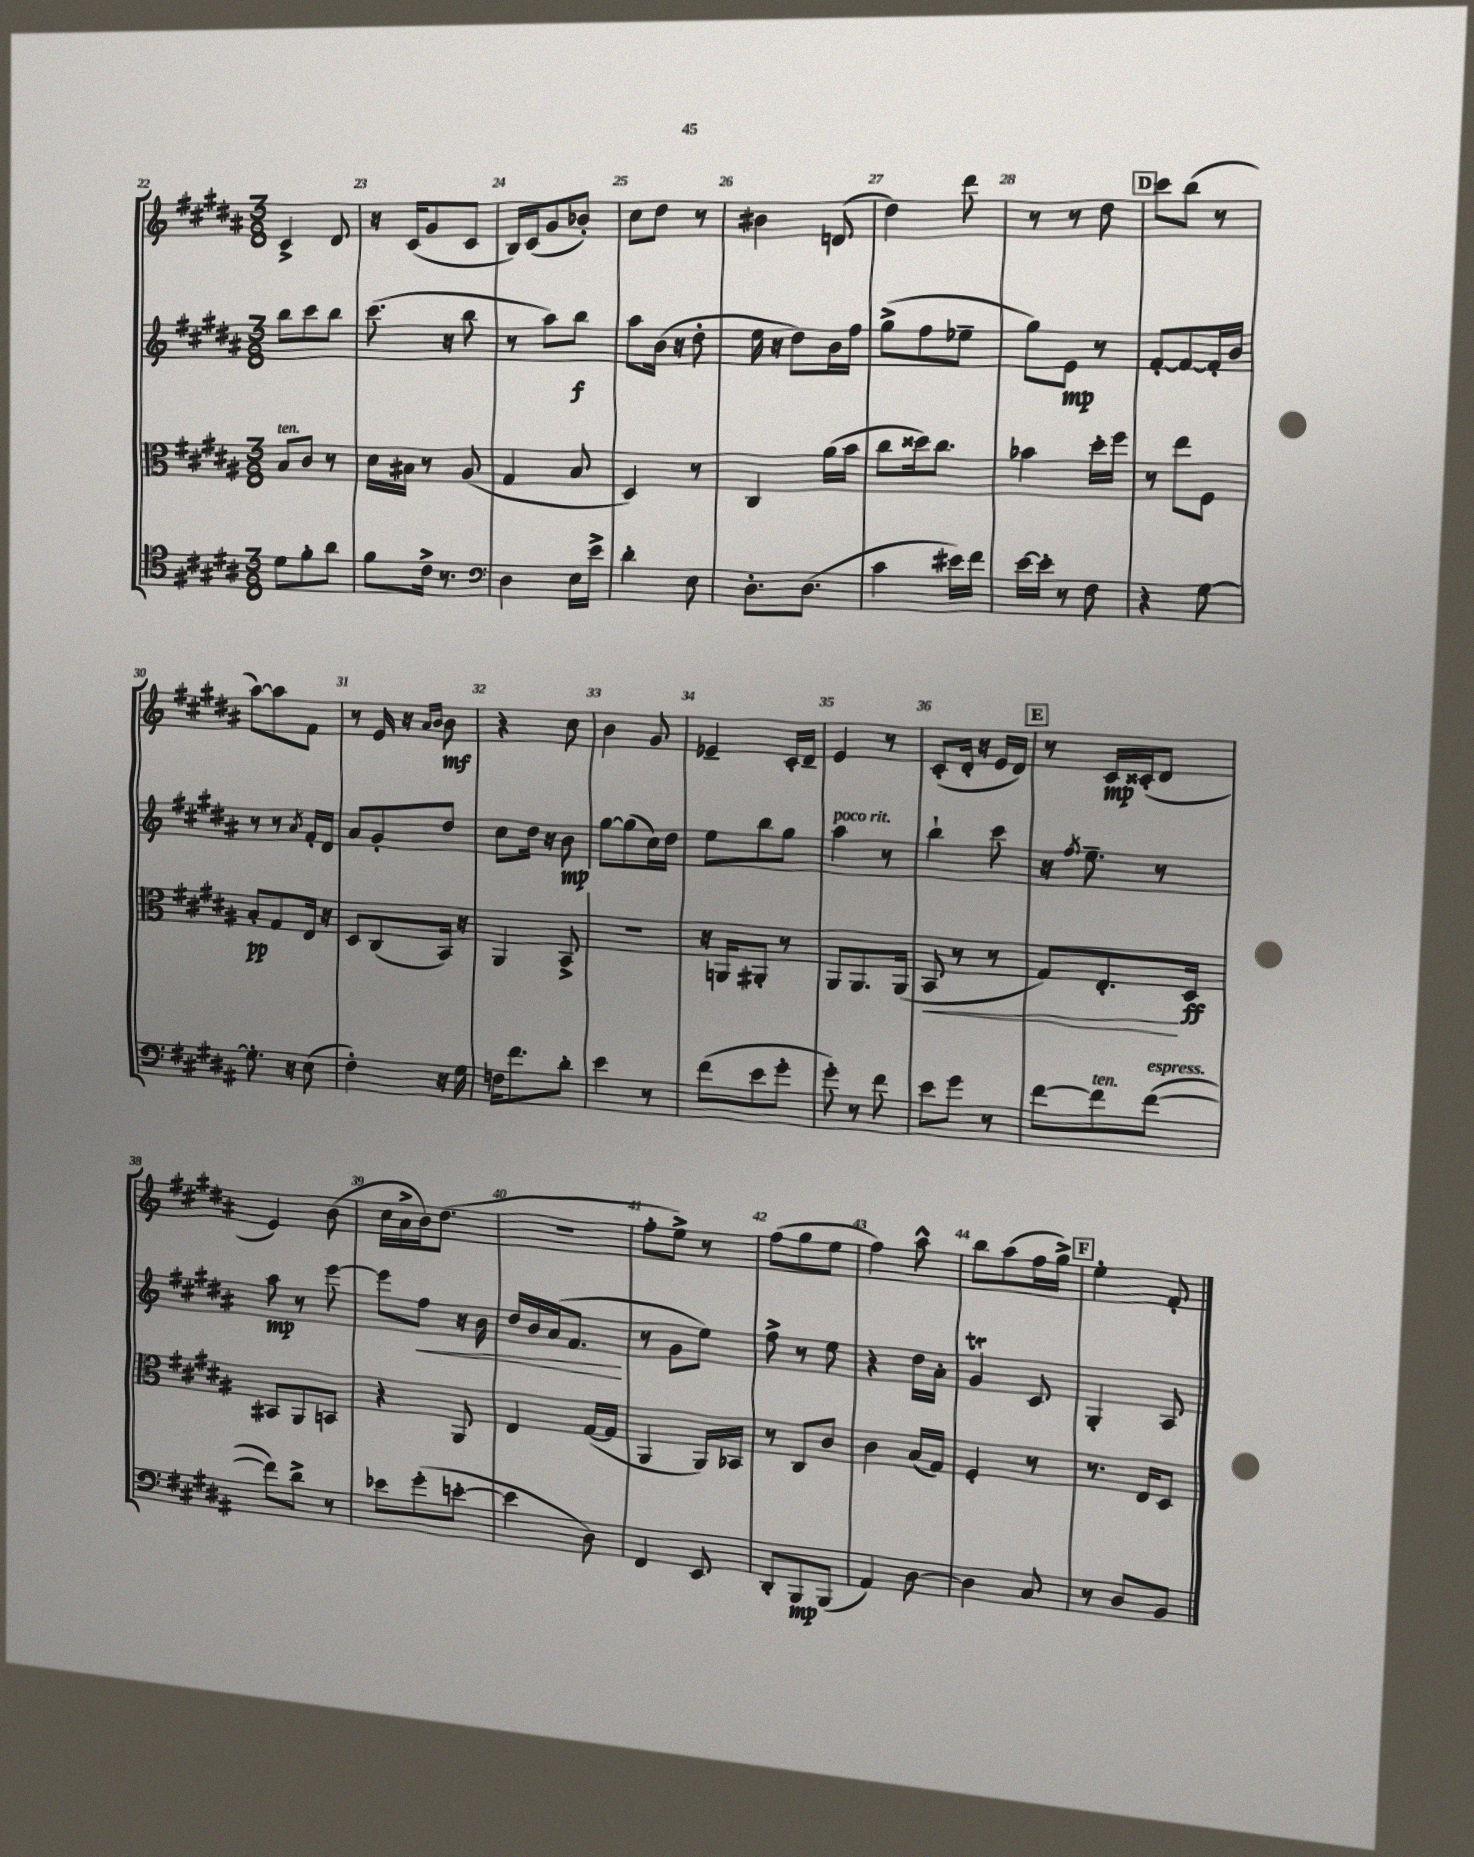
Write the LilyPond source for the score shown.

<<
\new StaffGroup <<
\new Staff = "s0" {
    \clef treble \key b \major \numericTimeSignature \time 3/8
    cis'4-> dis'8 |
    r16 cis'16( gis'8 cis'8 |
    b16) cis'16( gis'8 bes'8-.) |
    cis''8 dis''8 r8 |
    bis'4 d'8( |
    dis''4) dis'''8 |
    r8 r8 dis''8 |
    \mark \markup { \box "D" } cis'''8 b''8( r8 |
    ais''8~) ais''8 fis'8 |
    r8 e'16 r16 \grace { ais'16 b'16 } b'8\mf |
    r4 cis''8 |
    b'4 gis'8 |
    ees'4-- cis'16-. dis'16-- |
    e'4 r8 |
    cis'8-.( dis'16-. r16 e'16 dis'16) |
    \mark \markup { \box "E" } r8 cis'16\mp cisis'16-.( dis'8 |
    e'4) b'8( |
    cis''16 ais'16-> b'16) dis''8.( |
    R4. |
    fis''8-. e''8->) r8 |
    fis''8( gis''8 e''8 |
    fis''4) ais''8-^ |
    b''8 ais''8( fis''16 gis''16->) |
    \mark \markup { \box "F" } e''4-. fis'8-. \bar "|." |
}
\new Staff = "s1" {
    \clef treble \key b \major \numericTimeSignature \time 3/8
    b''8 cis'''8 b''8 |
    cis'''8.( r16 b''8 |
    r8 ais''8) b''8\f |
    ais''8 b'16( r16 dis''8-. |
    e''16 r16 dis''8) b'16 fis''16 |
    gis''8->( fis''8 ees''8-- |
    gis''8) e'8\mp r8 |
    \mark \markup { \box "D" } fis'8~-. fis'8~ fis'16-. b'16 |
    r8 r8 \acciaccatura { ais'8 } fis'16-. dis'16 |
    ais'8 gis'8-. dis''8 |
    cis''8 dis''16 r16 b'8\mp |
    gis''8~ gis''8( cis''16) dis''16 |
    e''8 b''8 gis''8 |
    ais''4^\markup { \italic "poco rit." } r8 |
    b''4-! cis'''8 |
    \mark \markup { \box "E" } r16 \acciaccatura { fis''8 } e''8.-- r8 |
    ais''8\mp r8 e'''8~ |
    e'''8 fis''8\< r16 b'16 |
    dis''16 b'16 ais'16( fis'8.\! |
    r8 gis'8 e''8) |
    fis''8-> r8 e''8 |
    r4 dis''16 ais'16-. |
    gis'4\trill cis'8 |
    \mark \markup { \box "F" } gis4-. ais8 \bar "|." |
}
\new Staff = "s2" {
    \clef alto \key b \major \numericTimeSignature \time 3/8
    b8^\markup { \italic "ten." } cis'8 r8 |
    dis'16 bis16 r8 ais8( |
    gis4 b8 |
    dis4) r8 |
    cis4 ais'16( b'16 |
    cis''8 disis''16) cis''8. |
    bes'4 dis''16-. fis''16 |
    \mark \markup { \box "D" } r8 e''8 fis8 |
    b8-.\pp gis8 e16 r16 |
    dis8 cis8( b,16) r16 |
    ais,4 b,8-> |
    R4. |
    r16 a,16 ais,8-. r8 |
    ais,8 ais,8. ais,16( |
    b,8\< r8 r8 |
    \mark \markup { \box "E" } gis8) e8.-.\! dis16\ff |
    bis,8 ais,8 b,8 |
    r4 ais,8 |
    e4 gis16~( gis16 |
    ais,4 ais,16) bes,16 |
    r8 cis8 cis'8 |
    cis'4 b16( gis16) |
    fis4-. r8 |
    \mark \markup { \box "F" } r8. e16 dis8 \bar "|." |
}
\new Staff = "s3" {
    \clef tenor \key b \major \numericTimeSignature \time 3/8
    dis'8 fis'8-. ais'8 |
    fis'8 cis'16-> r8. |
    \clef bass dis4 e16 e'16-> |
    dis'4-. e8 |
    dis8.-. dis8.( |
    cis'4 eis'16) fis'16 |
    e'16~ e'16-. r8 fis8 |
    \mark \markup { \box "D" } r4 gis8~ |
    gis8.-. r16 e8( |
    fis4-.) r16 gis16 |
    f16 fis'8. dis'8-. |
    e'4 r8 |
    fis'8( e'8 gis'8-. |
    gis'8-.) r8 fis'8 |
    e'8 gis'8 r8 |
    \mark \markup { \box "E" } fis'8~ fis'8^\markup { \italic "ten." } fis'8~^\markup { \italic "espress." }( |
    fis'8) dis'8-> r8 |
    ees'8 gis'8-.( e'8~-. |
    e'4 dis8) |
    fis,4 e,8 |
    dis,8-. b,,8\mp b,,8( |
    ais,4) dis8~ |
    dis4 cis8 |
    \mark \markup { \box "F" } r8 dis8 b,8 \bar "|." |
}
>>
>>
\layout { \context { \Score currentBarNumber = #22 \override BarNumber.break-visibility = ##(#f #t #t) barNumberVisibility = #all-bar-numbers-visible } }
